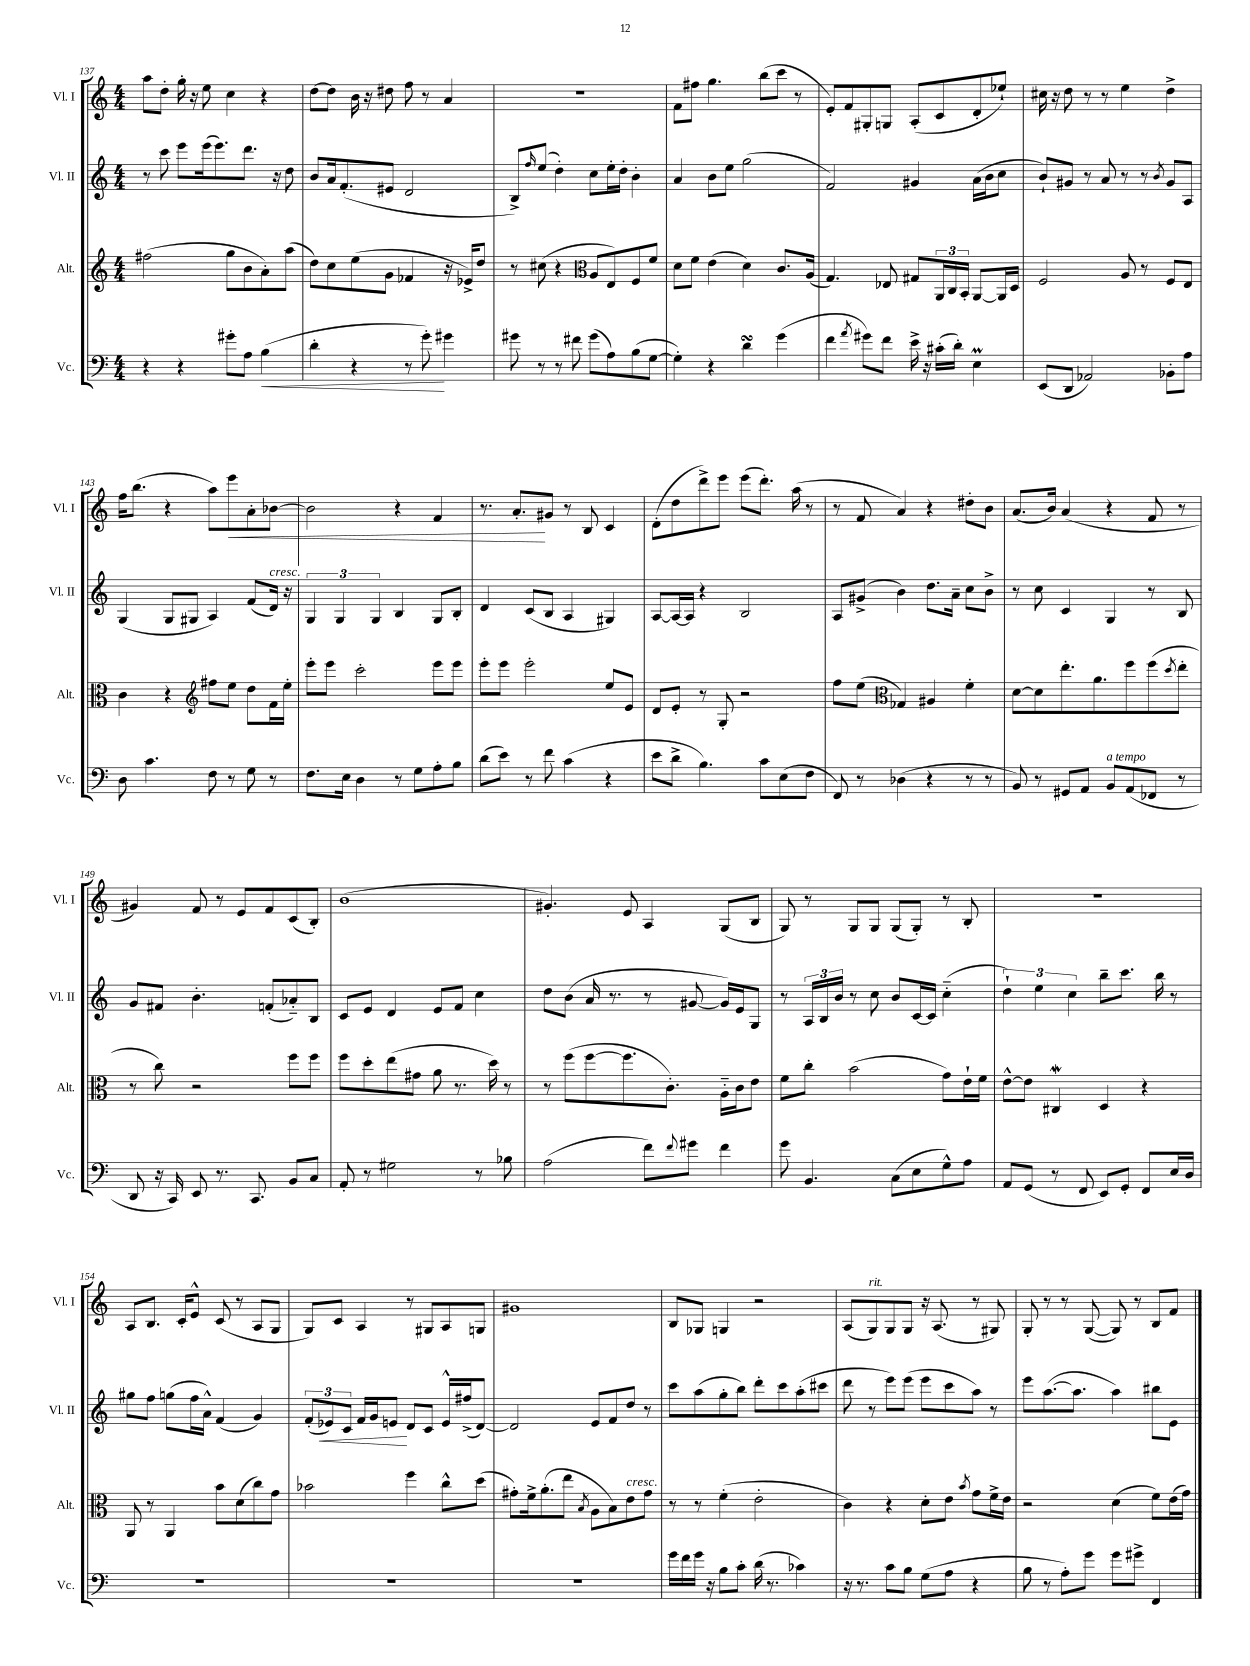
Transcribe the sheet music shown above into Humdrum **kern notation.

**kern	**kern	**kern	**kern
*staff4	*staff3	*staff2	*staff1
*clefF4	*clefG2	*clefG2	*clefG2
*k[]	*k[]	*k[]	*k[]
*M4/4	*M4/4	*M4/4	*M4/4
4r	(2ff#\	8r	8aa\L
.	.	8ccc\	8dd'\J
4r	.	8eee\L	16gg'\
.	.	.	16r
.	.	(16eee\k	8ee\
.	.	8.eee\)	.
8g#'\L	8gg\L	.	4cc\
8A\J	8b\	8.ddd\J	.
(4B\	8a'\)	.	4r
.	.	16r	.
.	(8aa\J	8dd\	.
=	=	=	=
4d'\	8dd\L)	8b/L	[8dd\L
.	8cc\	16a/k	8dd\]J
.	.	(8.f'/	.
4r	(8ee\	.	16b\
.	.	.	16r
.	8g\J	8e#/J	8dd#\
8r	4f-/	2d/	8ff\
8g'\)	.	.	8r
4g#\	16r	.	4a/
.	16e-^/LK)	.	.
.	8dd/J	.	.
=	=	=	=
8g#\	8r	8B^/L)	1r
.	.	16qqff/	.
8r	(8cc#\	(8ee/J	.
8r	4r	4dd'\)	.
8f#\	.	.	.
*	*clefC3	*	*
(8g#\L	8A/L	8cc\L	.
8A\)	8E/)	16ee'\L	.
.	.	16dd'\JJ	.
(8B\	8F/	4b'\	.
[8G\J	8f/J	.	.
=	=	=	=
4G'\])	8d\L	4a/	8f\L
.	8f\J	.	8ff#\J
4r	(4e\	8b\L	4.gg\
.	.	8ee\J	.
4d\	4d\)	(2gg\	.
.	.	.	(8bb\L
(4g\	8.c/L	.	8ccc\J
.	.	.	8r
.	(16A/Jk	.	.
=	=	=	=
4f\	4.G/)	2f/)	8e'/L)
.	.	.	8f/
8qa/	.	.	.
8g#\L)	.	.	8G#'/
8f\J	8E-/	.	8G/J
16e^\	8G#/L	4g#/	(8A'/L
16r	.	.	.
(16c#'\LL	24AA/L	.	8c/
.	24C/	.	.
16d'\JJ)	.	.	.
.	24BB'/JJ	.	.
4E\	[8AA/L	(16a\LL	8d'/
.	.	16b\J	.
.	16AA/]L	8cc\J	8ee-`/J)
.	16D/JJ	.	.
=	=	=	=
(8EE/L	2F/	8b`/L)	16cc#\
.	.	.	16r
8DD/J	.	8g#/J	8dd\
2AA-/)	.	8r	8r
.	.	8a/	8r
.	8A/	8r	4ee\
.	8r	8r	.
.	.	8qb/	.
8BB-'\L	8F/L	8g#/L	4dd^\
8A\J	8E/J	8A/J	.
=	=	=	=
8D\	4c\	(4G/	16ff\LK
.	.	.	(8.bb\J
4.c\	.	.	.
.	4r	8G/L	4r
.	.	8G#/J	.
*	*clefG2	*	*
8F\	8ff#\L	4A/)	8aa\L)
8r	8ee\J	.	8eee\
8G\	8dd\L	(8f/L	8a'\
8r	16f\L	16d/Jk)	[8b-\J
.	16ee'\JJ	16r	.
=	=	=	=
8.F\L	8eee'\L	6G/	2b-\]
.	8eee\J	.	.
.	.	6G/	.
16E\Jk	.	.	.
4D\	2ccc'\	.	.
.	.	6G/	.
8r	.	4B/	4r
8G\L	.	.	.
8A'\	8eee\L	8G/L	4f/
8B\J	8eee\J	8B'/J	.
=	=	=	=
(8d\L	8eee'\L	4d/	8.r
8e\J)	8eee\J	.	.
.	.	.	8.a'/L
8r	2eee'\	(8c/L	.
8f\	.	8B/J	8g#/J
(4c\	.	4A/	8r
.	.	.	8B/
4r	8ee/L	4G#/)	4c/
.	8e/J	.	.
=	=	=	=
8e\L	8d/L	[8A/L	(8d'\L
8d^\J	8e'/J	16A/_L	8dd\
.	.	16A/]JJ	.
4.B\)	8r	4r	8ddd^\)
.	8G'/	.	8eee\J
.	2r	2B/	(8eee\L
8c\L	.	.	8.ddd'\J)
(8E\	.	.	.
.	.	.	(16aa\
8F\J	.	.	8r
=	=	=	=
8FF/)	8ff\L	8A/L	8r
8r	(8ee\J	(8g#^/J	8f/
*	*clefC3	*	*
(4D-\	4G-/)	4b\)	4a/)
4r	4A#/	8.dd\L	4r
.	.	16a~\Jk	.
8r	4f'\	8cc\L	8dd#'\L
8r	.	8b^\J	8b\J
=	=	=	=
8BB/)	[8d\L	8r	(8.a/L
8r	8d\]	8cc\	.
.	.	.	16b/Jk)
8GG#/L	8.ee'\	4c/	(4a/
8AA/J	.	.	.
.	8.a\	.	.
8BB/L	.	4G/	4r
(8AA/	8ff\	.	.
8FF-/J	(8ff\	8r	8f/
.	8qdd/	.	.
8r	8ee'\J	8B/	8r
=	=	=	=
8DD/	8r	8g/L	4g#/)
16r	8cc\)	8f#/J	.
16CC/)	.	.	.
8EE/	2r	4.b'\	8f/
8.r	.	.	8r
.	.	.	8e/L
8.CC/	.	.	.
.	.	(8f'/L	8f/
8BB/L	8ff\L	8a-'~/)	(8c/
8C/J	8ff\J	8B/J	8B'/J)
=	=	=	=
8AA'/	8ff\L	8c/L	(1b
8r	8dd'\	8e/J	.
2G#\	(8ee\	4d/	.
.	8g#\J	.	.
.	8a\	8e/L	.
.	8.r	8f/J	.
8r	.	4cc\	.
.	16dd\)	.	.
8B-\	8r	.	.
=	=	=	=
(2A\	8r	8dd\L	4.g#'/)
.	(8ff\L	(8b\J	.
.	[8ff\	16a/	.
.	.	8.r	.
.	8.ff\]	.	8e/
8f\L)	.	8r	4A/
.	8.c'\J)	.	.
8qqf/	.	.	.
8g#\J	.	[8g#/	.
4f\	16A'~\LL	16g#/]LL)	(8G/L
.	16c\J	16e/J	.
.	8e\J	8G/J	8B/J
=	=	=	=
8g\	8f\L	8r	8G/)
4.BB/	8cc'\J	24A/LL	8r
.	.	24B/	.
.	.	24b/JJ	.
.	(2b\	8r	8G/L
.	.	8cc\	8G/J
(8C\L	.	8b/L	(8G/L
8E\	.	[16c/L	8G'/J)
.	.	16c/]JJ	.
8G^^\)	8g\L)	(4cc'~\	8r
8A\J	16e`\L	.	8B'/
.	16f\JJ	.	.
=	=	=	=
8AA/L	[8e^^\L	6dd`\)	1r
(8GG/J	8e\]J	.	.
.	.	6ee\	.
8r	4C#/	.	.
.	.	6cc\	.
8FF/	.	.	.
8EE/L)	4D/	8bb~\L	.
8GG'/J	.	8.ccc\J	.
8FF/L	4r	.	.
.	.	16bb\	.
16E/L	.	8r	.
16D/JJ	.	.	.
=	=	=	=
1r	8AA/	8gg#\L	8A/L
.	8r	8ff\J	8.B/J
.	4AA/	(8gg\L	.
.	.	.	16c'/LK
.	.	16ff\L	8e^^/J
.	.	16a^^\JJ)	.
.	8b\L	(4f/	(8c/
.	(8d\	.	8r
.	8cc\)	4g/)	8A/L
.	8g\J	.	8G/J
=	=	=	=
1r	2b-\	(12f'/L	8G/L)
.	.	12e-/)	.
.	.	.	8c/J
.	.	12c/J	.
.	.	16f/LL	4A/
.	.	16g/J	.
.	.	8e/J	.
.	4ff\	8d/L	8r
.	.	8c/J	8G#/L
.	8cc^^\L	16e^^/LL	8A/
.	.	(16ff#^/J	.
.	(8dd\J	[8d/J)	8G/J
=	=	=	=
1r	8g#'\L)	2d/]	1g#
.	16f^\k	.	.
.	(8.a'\	.	.
.	8ee\J	.	.
.	8qB/	.	.
.	8A\L	8e/L	.
.	8B\)	8f/	.
.	8e\	8dd/J	.
.	8g#\J	8r	.
=	=	=	=
16g\LL	8r	8ccc\L	8B/L
16f\	.	.	.
16g\JJ	8r	(8aa\	8G-/J
16r	.	.	.
8B\L	(4f'\	8gg'\	4G/
8c'\J	.	8bb\J)	.
(16d\	2e'\	8ddd'\L	2r
8.r	.	.	.
.	.	8ccc\	.
4c-\)	.	(8aa'\	.
.	.	8ccc#\J	.
=	=	=	=
16r	4c\)	8ddd\	(8A/L
8.r	.	.	.
.	.	8r	8G/)
8c\L	4r	8eee\L)	8G/
8B\J	.	(8eee\J	8G/J
(8G\L	8d'\L	8eee\L	16r
.	.	.	(8.A/
8A\J	8e\J	8ccc\	.
.	8qb/	.	.
4r	8g\L	8aa\J)	8r
.	16f^\L	8r	8G#/)
.	16e\JJ	.	.
=	=	=	=
8B\	2r	8eee\L	8G'/
8r	.	([8.aa\	8r
8A'\L)	.	.	8r
.	.	8.aa\]J	.
8g\J	.	.	([8G/
8g\L	(4d\	4aa\)	8G/])
8g#^\J	.	.	8r
4FF/	8f\L)	8bb#\L	8B/L
.	(16e\L	8e\J	8f/J
.	16g\JJ)	.	.
==	==	==	==
*-	*-	*-	*-
